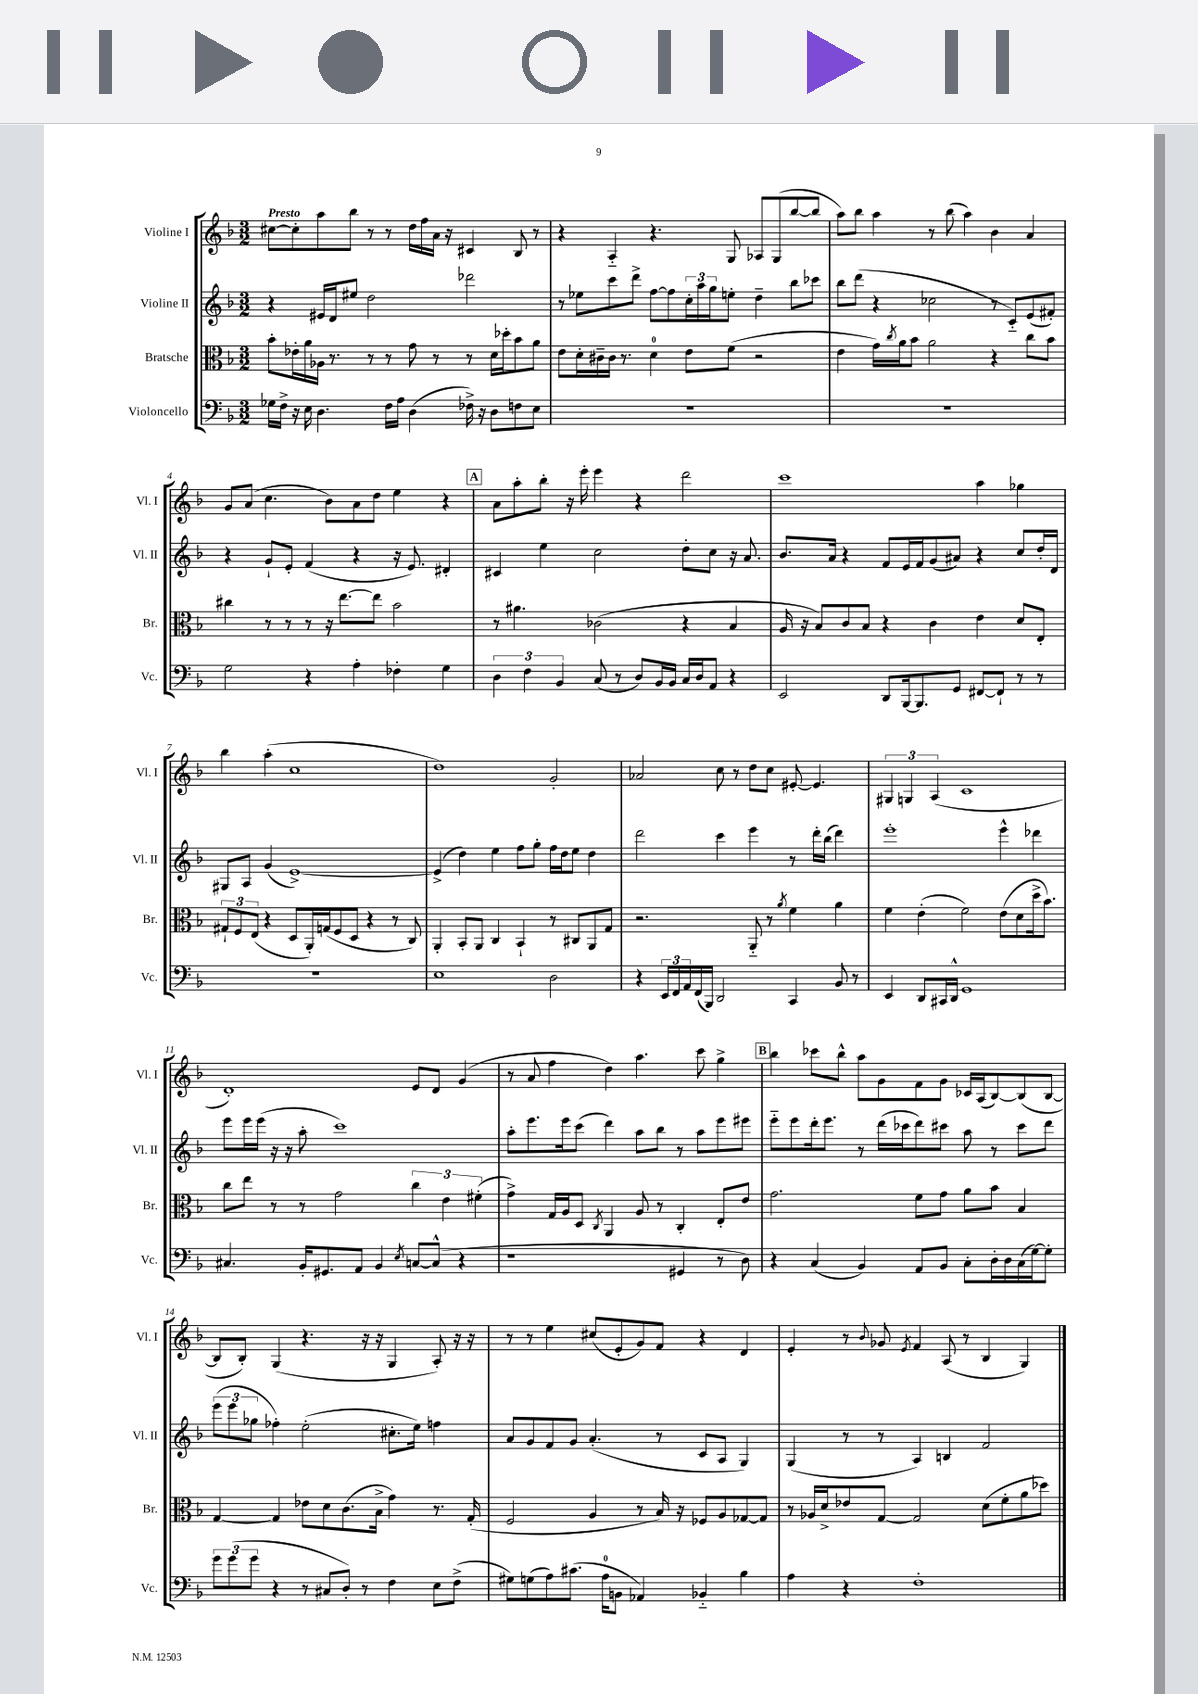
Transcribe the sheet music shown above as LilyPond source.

<<
\new StaffGroup <<
\new Staff = "s0" \with { instrumentName = "Violine I" shortInstrumentName = "Vl. I" } {
    \clef treble \key f \major \numericTimeSignature \time 3/2 \tempo "Presto"
    cis''8~ cis''8-. a''8 bes''8 r8 r8 d''16 f''16 a'16 r16 cis'4 bes8 r8 |
    r4 a4-_ r4. g8 aes8 g8( bes''8~ bes''8 |
    a''8) bes''8 a''4 r8 bes''8( a''4) bes'4 a'4 |
    g'8 a'8( c''4. bes'8) a'8 d''8 e''4 r4 |
    \mark \markup { \box "A" } a'8 a''8-. bes''8-. r16 e'''16-. e'''4 r4 d'''2 |
    c'''1 a''4 ges''4 |
    bes''4 a''4-.( c''1 |
    d''1) g'2-. |
    aes'2 c''8 r8 d''8 c''8 eis'8~-. eis'4. |
    \tuplet 3/2 { gis4 g4 a4( } c'1 |
    d'1-.) e'8 d'8 g'4( |
    r8 a'8 f''4 d''4) a''4. c'''8 g''4-> |
    \mark \markup { \box "B" } bes''4 ces'''8 bes''8-^ a''8 g'8 f'8 g'8 ces'16 a16( bes8~) bes8( bes8~ |
    bes8 bes8-.) g4( r4. r16 r16 g4 a8-.) r16 r16 |
    r8 r8 e''4 cis''8( e'8-. g'8) f'8 r4 d'4 |
    e'4-. r8 \appoggiatura { bes'8 } ges'8 \acciaccatura { e'8 } f'4 a8( r8 bes4 g4) \bar "|." |
}
\new Staff = "s1" \with { instrumentName = "Violine II" shortInstrumentName = "Vl. II" } {
    \clef treble \key f \major \numericTimeSignature \time 3/2
    r4 eis'16 d'16 eis''8 d''2 des'''2 |
    r8 ees''8 c'''8 d'''8-> f''8~ f''8 \tuplet 3/2 { c''16-. a''16 g''16 } e''8-. d''4-- bes''8 ces'''8 |
    bes''8 d'''8( r4 ces''2 r8 c'8-_) e'8( fis'8-.) |
    r4 g'8-! e'8-. f'4( r4 r16 e'8.) dis'4-. |
    \mark \markup { \box "A" } cis'4 e''4 c''2 d''8-. c''8 r16 a'8. |
    bes'8. a'16 r4 f'8 e'16 f'16 g'8( ais'8) r4 c''8 d''16-. d'16 |
    gis8 a8 g'4( e'1~->) |
    e'4->( d''4) e''4 f''8 g''8-. f''16 d''16 e''8 d''4 |
    d'''2 c'''4 e'''4 r8 d'''16-. bes''16( d'''4) |
    e'''1-. e'''4-^ des'''4 |
    e'''8 e'''16 e'''16( r16 r16 a''8-. c'''1) |
    a''8-. e'''8. e'''16 c'''8( d'''4) a''8 bes''8 r8 a''8 e'''8 eis'''8 |
    \mark \markup { \box "B" } e'''8-_ e'''8 d'''16-. e'''8. r8 d'''16( ces'''16 d'''8) cis'''8 a''8 r8 cis'''8 d'''8 |
    \tuplet 3/2 { e'''8( e'''8 ges''8 } fes''4-.) e''2-.( cis''8.-. e''16) f''4 |
    a'8 g'8 f'8 g'8 a'4.-.( r8 c'8 a8 g4) |
    g4( r8 r8 a4) b4 f'2 \bar "|." |
}
\new Staff = "s2" \with { instrumentName = "Bratsche" shortInstrumentName = "Br." } {
    \clef alto \key f \major \numericTimeSignature \time 3/2
    bes'8-. ees'16-. a'16 aes16 r8. r8 r8 g'8 r8 r8 d'16 des''16-. bes'8 a'8 |
    e'8 d'16-. cis'16-- cis'16 r8. d'4-0 e'8 f'8( r2 |
    e'4 g'16) \acciaccatura { c''8 } a'16 bes'8 a'2 r4 c''8 bes'8 |
    cis''4 r8 r8 r8 r16 e''8.~ e''8 bes'2 |
    \mark \markup { \box "A" } r8 ais'4. ces'2( r4 bes4 |
    a16 r16 bes8) c'8 bes8 r4 c'4 e'4 d'8 e8-. |
    \tuplet 3/2 { gis8-! f8 e8( } r4 d8 a,16-.) g16( f8 d8 r4 r8 c8) |
    a,4-. bes,8-. a,8 c4 bes,4-! r8 cis8 a,8 g8 |
    r2. a,8-_ r8 \acciaccatura { a'8 } f'4 a'4 |
    f'4 e'4-.( f'2) e'8( d'8 d''16-> bes'8.) |
    c''8 e''8 r8 r8 g'2 \tuplet 3/2 { c''4 e'4 fis'4-.( } |
    g'4->) g16 a16 d8 \acciaccatura { c8 } a,4 a8 r8 c4-. e8-. e'8 |
    \mark \markup { \box "B" } g'2. f'8 g'8 a'8 bes'8 bes4 |
    g4~ g4 ees'8 d'8 c'8.( bes16-> g'4) r8. g16-.( |
    f2 a4 r8 bes16) r16 fes8 a8 ges8~ ges8 |
    r8 aes16 d'16-> ees'8 g8~ g2 d'8( f'8-. a'8 des''8) \bar "|." |
}
\new Staff = "s3" \with { instrumentName = "Violoncello" shortInstrumentName = "Vc." } {
    \clef bass \key f \major \numericTimeSignature \time 3/2
    ges16 f16-> r16 e16 d4. f16 a16 d4( fes16->) r16 d8 f8 e8 |
    R1. |
    R1. |
    g2 r4 a4-. fes4-. g4 |
    \mark \markup { \box "A" } \tuplet 3/2 { d4 f4 bes,4 } c8( r8 d8) bes,16 bes,16 c16 d16 a,8 r4 |
    e,2 d,8 bes,,16~ bes,,8. g,8 fis,8~ fis,8-! r8 r8 |
    R1. |
    e1 d2 |
    r4 \tuplet 3/2 { e,16 f,16 a,16 } f,16( bes,,16) d,2 c,4 bes,8 r8 |
    e,4 d,8 cis,16 d,16-^ g,1 |
    cis4. bes,16-. gis,8. a,8 bes,4 \acciaccatura { e8 } c8~ c8-^( r4 |
    r1 gis,4 r8 d8) |
    \mark \markup { \box "B" } r4 c4( bes,4) a,8 bes,8 c8-. d16-. d16 c16( g16~) g8-. |
    \tuplet 3/2 { g'8 g'8( g'8 } r4 r8 cis8 d8-.) r8 f4 e8 f8->( |
    gis8) g8( a8) cis'8.( a16-0 b,8 aes,4) bes,4-_ bes4 |
    a4 r4 f1-. \bar "|." |
}
>>
>>
